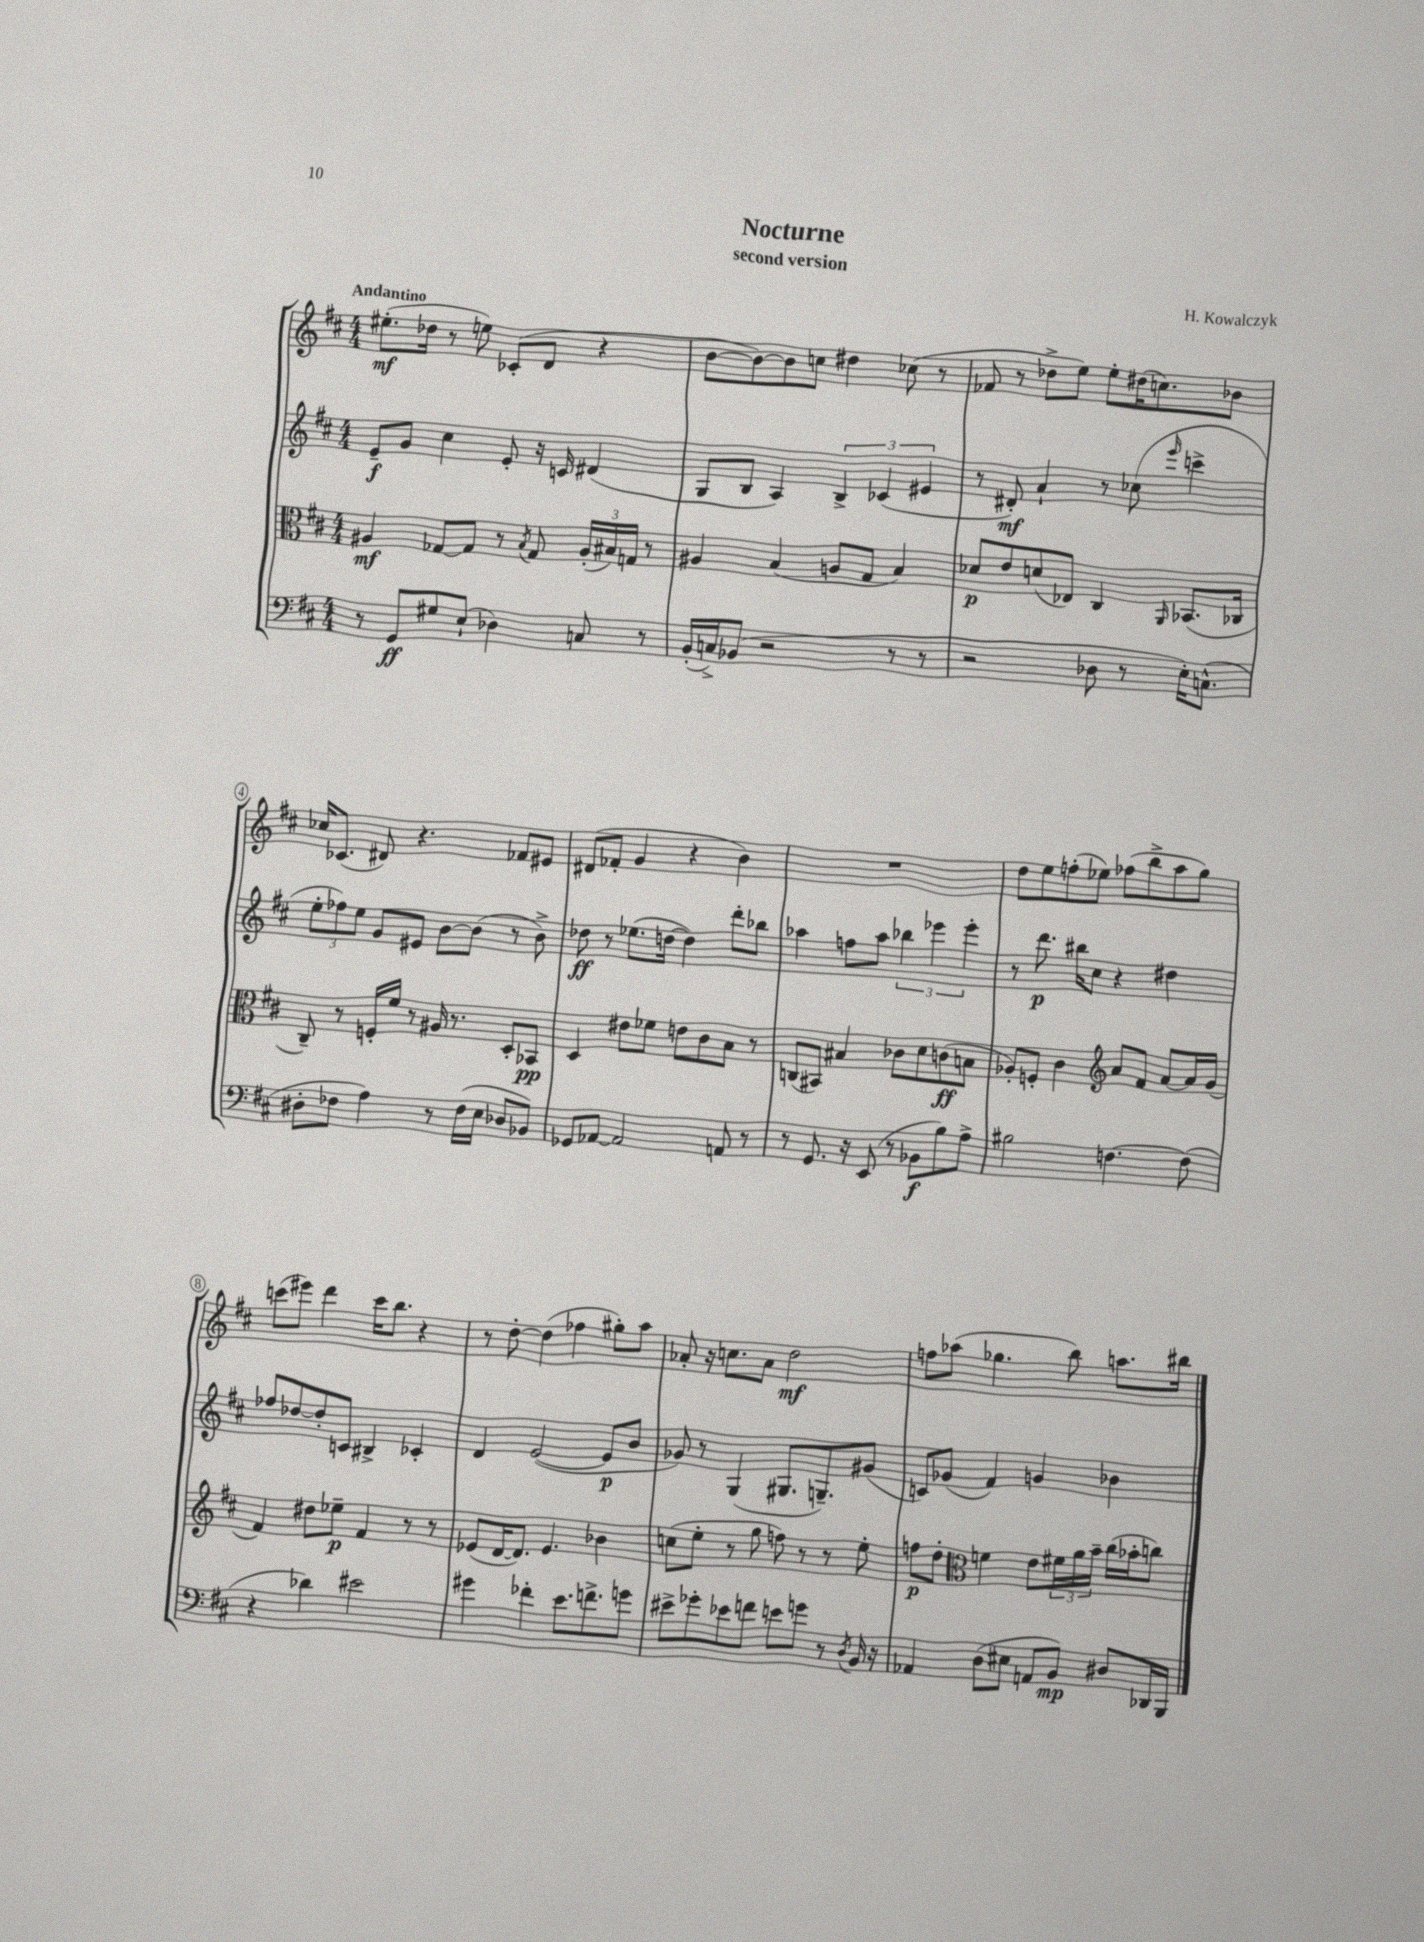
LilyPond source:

\header { title = "Nocturne" composer = "H. Kowalczyk" subtitle = "second version" }
<<
\new StaffGroup <<
\new Staff = "s0" {
    \clef treble \key d \major \numericTimeSignature \time 4/4 \tempo "Andantino"
    eis''8.-.\mf( des''16 r8 e''8) ces'8-.( d'8 r4 |
    b'8~ b'8~) b'8 c''8 dis''4 ces''8( r8 |
    fes'8 r8 des''8-> e''8) e''8-. dis''16( c''8.) bes'8 |
    ces''16 ces'8.( dis'8) r4. fes'8 eis'8 |
    dis'8( fes'8-. g'4 r4 b'4) |
    R1 |
    d''8 e''8 f''8-.( ees''8) fes''8( b''8-> a''8 g''8) |
    c'''8( eis'''8) d'''4 c'''16 b''8. r4 |
    r8 d''8~-. d''4( fes''4 gis''8-.) a''8 |
    aes'8-. r16 c''8. aes'8 d''2\mf |
    f''8 aes''8( ges''4. b''8) a''8. bis''16 \bar "|." |
}
\new Staff = "s1" {
    \clef treble \key d \major \numericTimeSignature \time 4/4
    e'8--\f g'8 cis''4 e'8-. r16 c'16 dis'4( |
    g8 b8 a4) \tuplet 3/2 { b4-> ces'4( eis'4 } |
    r8 dis'8-.\mf) a'4-! r8 ces''8( \grace { e'''16 } c'''4-> |
    \tuplet 3/2 { e''8-. fes''8) e''8 } g'8 eis'8 b'8~ b'8( r8 b'8->) |
    des''8\ff r8 ees''8.( d''16~ d''4) d'''8-. bes''8 |
    aes''4 f''8 aes''8 \tuplet 3/2 { bes''4 ees'''4 ees'''4-. } |
    r8 d'''8.\p bis''16 cis''8 r4 dis''4 |
    fes''8 des''8~ des''8-. c'8 bis4-> ces'4-. |
    d'4 e'2~( e'8\p b'8 |
    ges'8) r8 g4( gis8. g8.--) gis'8( |
    c'8) ges'8( fis'4) g'4 bes'4 \bar "|." |
}
\new Staff = "s2" {
    \clef alto \key d \major \numericTimeSignature \time 4/4
    ais4\mf ges8~ ges8 r8 \acciaccatura { b8 } ges8 \tuplet 3/2 { ais16-.( bis16) g16 } r8 |
    ais4 b4( a8 g8 b4) |
    des'8\p e'8 d'8( ees8) cis4 \grace { a,16 } bes,8.( ces16 |
    cis8--) r8 f16-. fis'16 r8 ais16 r8. d8-. bes,8\pp |
    d4 eis'8 fes'8 e'8 cis'8 b8 r8 |
    c8( bis,8) bis4 ces'8 d'8 c'8\ff( b8 |
    aes8-.) f8-. cis'4 \clef treble a'8 fis'8 a'8~ a'16 g'16( |
    fis'4) dis''8 ees''8--\p fis'4 r8 r8 |
    ees'8( d'16~ d'8.) ees'4. bes'4 |
    c''8( e''8-. r8 g''8 f''8) r8 r8 e''8-. |
    f''8\p d''8-. \clef alto f'4 e'8 \tuplet 3/2 { fis'16 a'16 b'16-- } cis''16( bes'16-. c''8) \bar "|." |
}
\new Staff = "s3" {
    \clef bass \key d \major \numericTimeSignature \time 4/4
    r8 g,8\ff gis8 e8-!( des4) c8 r8 |
    b,16-.( c16->) bes,8( r2 r8 r8 |
    r2 des8 r8 e16-.) c8.-^( |
    dis8-. fes8 a4) r8 fes16( e16 des8 bes,8) |
    ges,8 aes,8~ aes,2 a,8 r8 |
    r8 g,8. r16 e,8( r8 bes,8\f b8) a8-> |
    bis2 f4.~ f8( |
    r4 des'4) eis'2 |
    gis'4 fes'4-. e'8. f'8.-> g'8 |
    eis'8-> ges'8-. ees'8 f'8 e'8 g'8 r8 \acciaccatura { d8 } b,16 r16 |
    aes,4 d8( eis8 a,8 b,8\mp) dis8 des,16 b,,16 \bar "|." |
}
>>
>>
\layout { \context { \Score \override BarNumber.stencil = #(make-stencil-circler 0.1 0.3 ly:text-interface::print) } }
